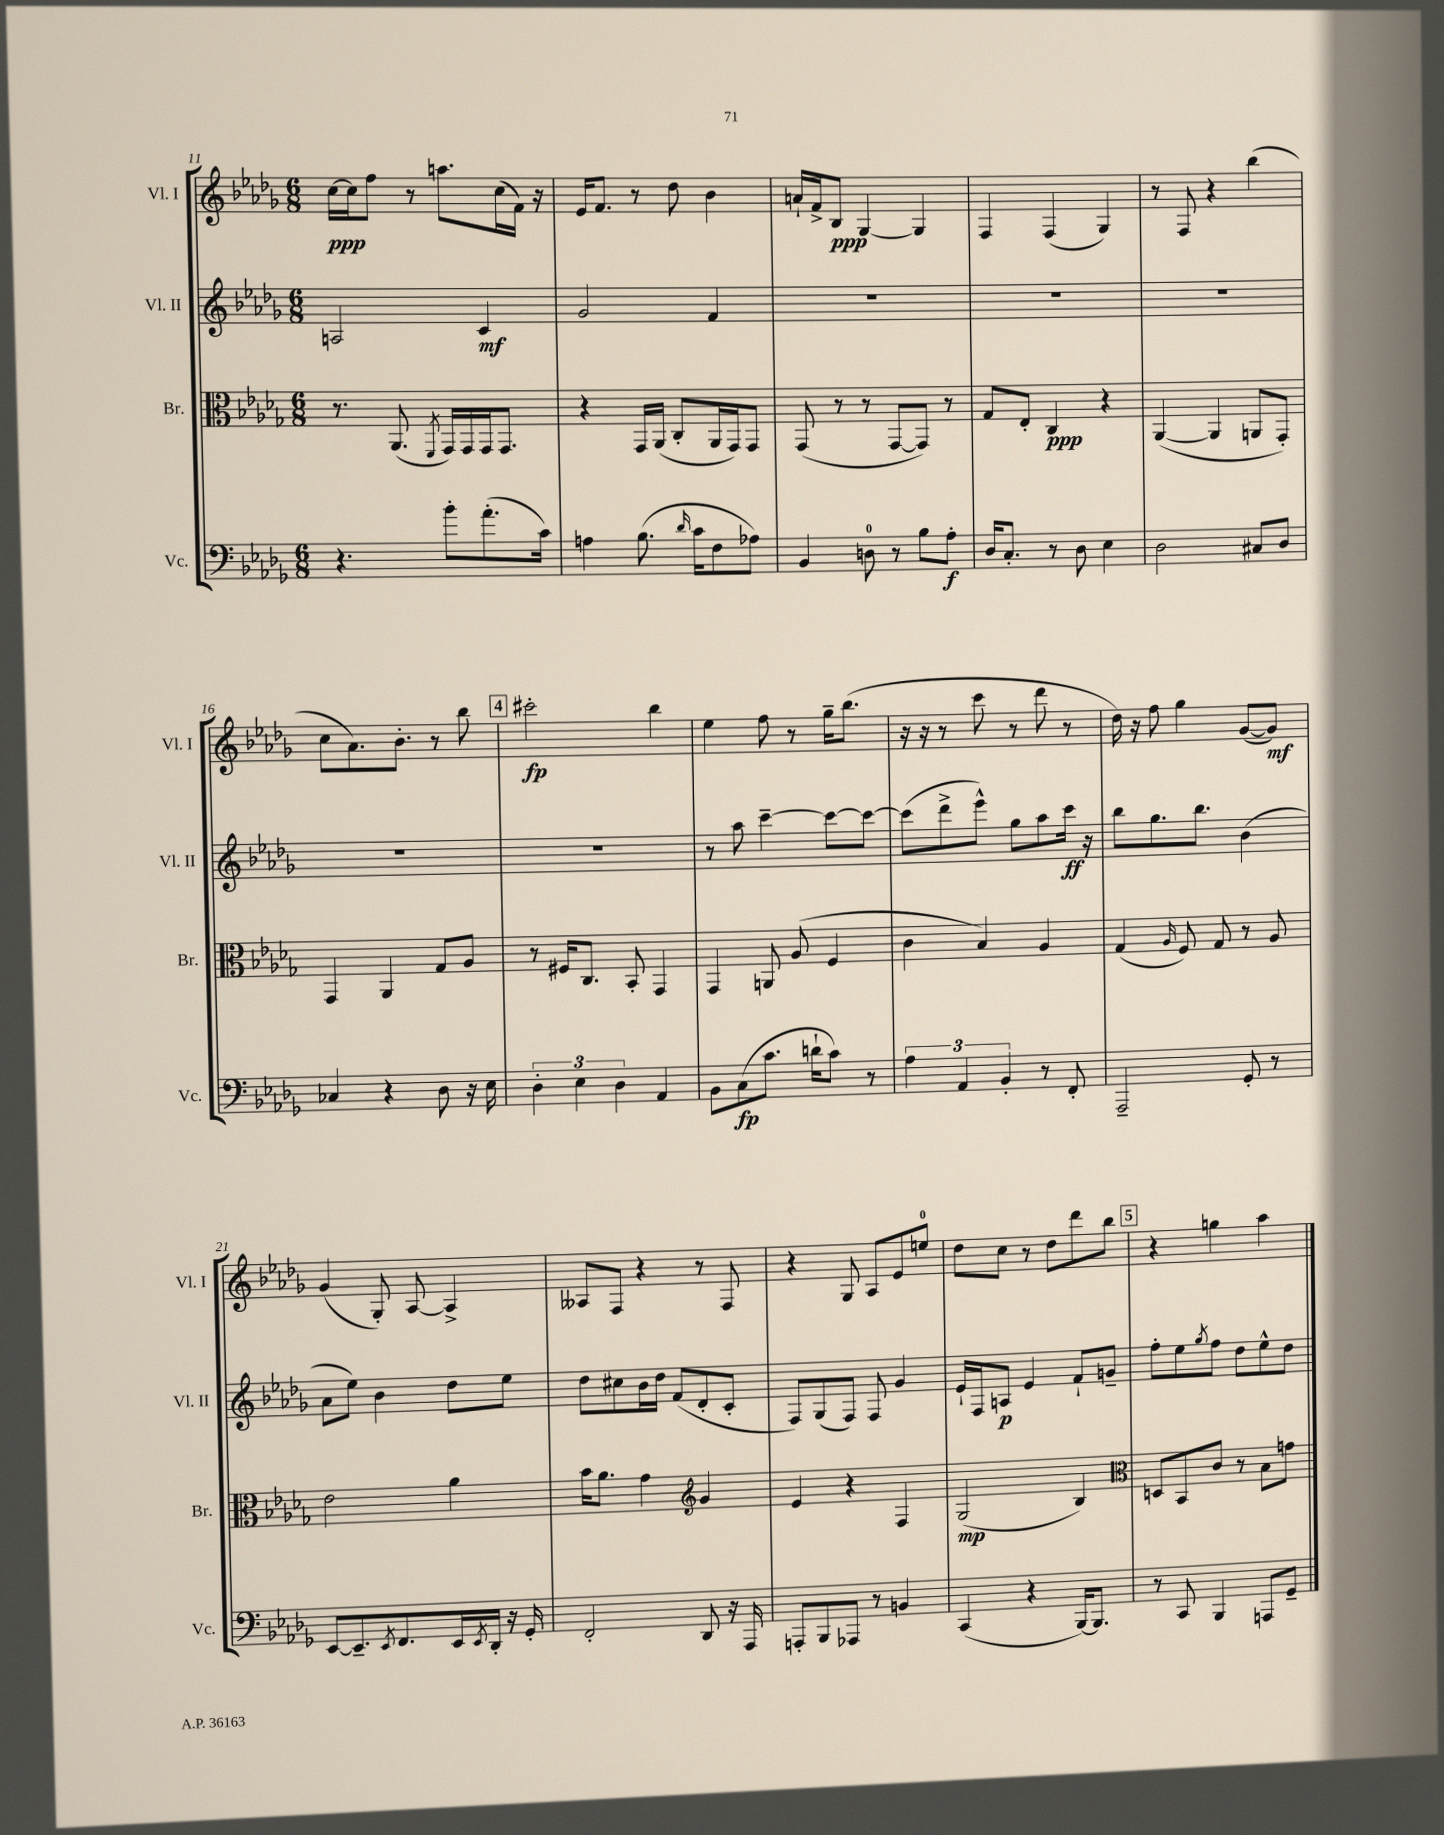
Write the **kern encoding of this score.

**kern	**kern	**kern	**kern
*staff4	*staff3	*staff2	*staff1
*clefF4	*clefC3	*clefG2	*clefG2
*k[b-e-a-d-g-]	*k[b-e-a-d-g-]	*k[b-e-a-d-g-]	*k[b-e-a-d-g-]
*M6/8	*M6/8	*M6/8	*M6/8
4.r	8.r	2A/	[16cc\LL
.	.	.	16cc\]J
.	.	.	8ff\J
.	(8.AA-/	.	.
.	.	.	8r
.	8qFF/	.	.
8b-'\L	16GG-/LL)	.	8.aa\L
.	16GG-/	.	.
(8.a-'\	16GG-/J	4c/	.
.	8.GG-/J	.	(16cc\L
.	.	.	16f\JJ)
16c\Jk)	.	.	16r
=	=	=	=
4A\	4r	2g-/	16e-/LK
.	.	.	8.f/J
(8.B-\	16GG-/LL	.	8r
.	(16AA-/JJ	.	.
.	8C'/L	.	8dd-\
16qqd-/	.	.	.
16c\LK	.	.	.
8F\	16AA-/L	4f/	4b-\
.	16GG-/J)	.	.
8A-\J)	8GG-/J	.	.
=	=	=	=
4BB-/	(8GG-/	2.r	16a`/LL
.	.	.	16f^/J
.	8r	.	8B-/J
8D\	8r	.	[4G-/
8r	[8GG-/L	.	.
8B-\L	8GG-/]J)	.	4G-/]
8A-'\J	8r	.	.
=	=	=	=
16D-/LK	8G-/L	2.r	4F/
8.C'/J	.	.	.
.	8E-'/J	.	.
8r	4C/	.	(4F/
8D-\	.	.	.
4E-\	4r	.	4G-/)
=	=	=	=
2D-\	([4AA-/	2.r	8r
.	.	.	8F/
.	4AA-/]	.	4r
8C#/L	8AA/L	.	(4bb-\
8D-/J	8GG-'/J)	.	.
=	=	=	=
4C-/	4GG-/	2.r	8cc\L
.	.	.	8.a-\)
4r	4AA-/	.	.
.	.	.	8.b-'\J
8D-\	8G-/L	.	8r
16r	8A-/J	.	8bb-\
16E-\	.	.	.
=	=	=	=
6D-'\	8r	2.r	2ccc#'\
.	16F#/LK	.	.
6E-\	.	.	.
.	8.C/J	.	.
6D-\	.	.	.
.	8BB-'/	.	.
4AA-/	4GG-/	.	4bb-\
=	=	=	=
8BB-\L	4GG-/	8r	4ee-\
(8C\	.	8aa-\	.
8.c\J	8AA/	[4ccc~\	8ff\
.	(8A-/	.	8r
16d`\LK	.	.	.
8c\J)	4F/	8ccc\_L	16gg-~\LK
.	.	.	(8.bb-\J
8r	.	8ccc\_J	.
=	=	=	=
6A-\	4c\	(8ccc\]L	16r
.	.	.	16r
.	.	8ddd-^\	8r
6AA-/	.	.	.
.	4B-/)	8eee-^^\J)	8ccc\
6BB-'/	.	.	.
.	.	8gg-\L	8r
8r	4A-/	8aa-\	8ddd-\
8FF'/	.	16ccc\Jk	8r
.	.	16r	.
=	=	=	=
2AAA-~/	(4G-/	8bb-\L	16dd-\)
.	.	.	16r
.	.	8.gg-\	8ff\
.	16qqA-/	.	.
.	8F/)	.	4gg-\
.	.	8.bb-\J	.
.	8G-/	.	.
8GG-'/	8r	(4b-\	([8g-/L
8r	8A-/	.	8g-/]J)
=	=	=	=
[8EE-/L	2e-\	8a-\L	(4g-/
8.EE-~/]	.	8ee-\J)	.
.	.	4b-\	8G-'/)
8qEE-/	.	.	.
8.FF/	.	.	.
.	.	.	[8A-/
16EE-/L	4a-\	8dd-\L	4A-^/]
8qEE-/	.	.	.
16DD-'/JJ	.	.	.
16r	.	8ee-\J	.
16GG-'/	.	.	.
=	=	=	=
2FF'/	16b-\LK	8dd-\L	8A--/L
.	8.a-\J	.	.
.	.	8cc#\	8F/J
.	4g-\	16b-\L	4r
.	.	16dd-\JJ	.
.	.	(8f/L	.
*	*clefG2	*	*
8DD-/	4g-/	8d-'/	8r
16r	.	8c'/J	8F/
16AAA-/	.	.	.
=	=	=	=
8AAA'/L	4e-/	8F/L)	4r
8BBB-/	.	(8G-/	.
8AAA-/J	4r	8F/J)	8G-/
8r	.	8F/	8A-/L
4BB/	4F/	4g-/	8e-/
.	.	.	8ee/J
=	=	=	=
(4CC/	(2G-/	16e-`/LL	8dd-\L
.	.	16F/J	.
.	.	8A/J	8cc\J
4r	.	4e-/	8r
.	.	.	8dd-\L
[16BBB-/LK)	4B-/)	8f`/L	8ddd-\
8.BBB-/]J	.	.	.
.	.	8g~/J	8bb-\J
=	=	=	=
*	*clefC3	*	*
8r	8D/L	8ff'\L	4r
8CC/	8BB-/	8ee-\	.
.	.	8qgg-/	.
4BBB-/	8c/J	8ff\J	4gg\
.	8r	8dd-\L	.
8AAA/L	8B-\L	8ee-^^\	4aa-\
8GG-~/J	8g\J	8dd-\J	.
==	==	==	==
*-	*-	*-	*-
